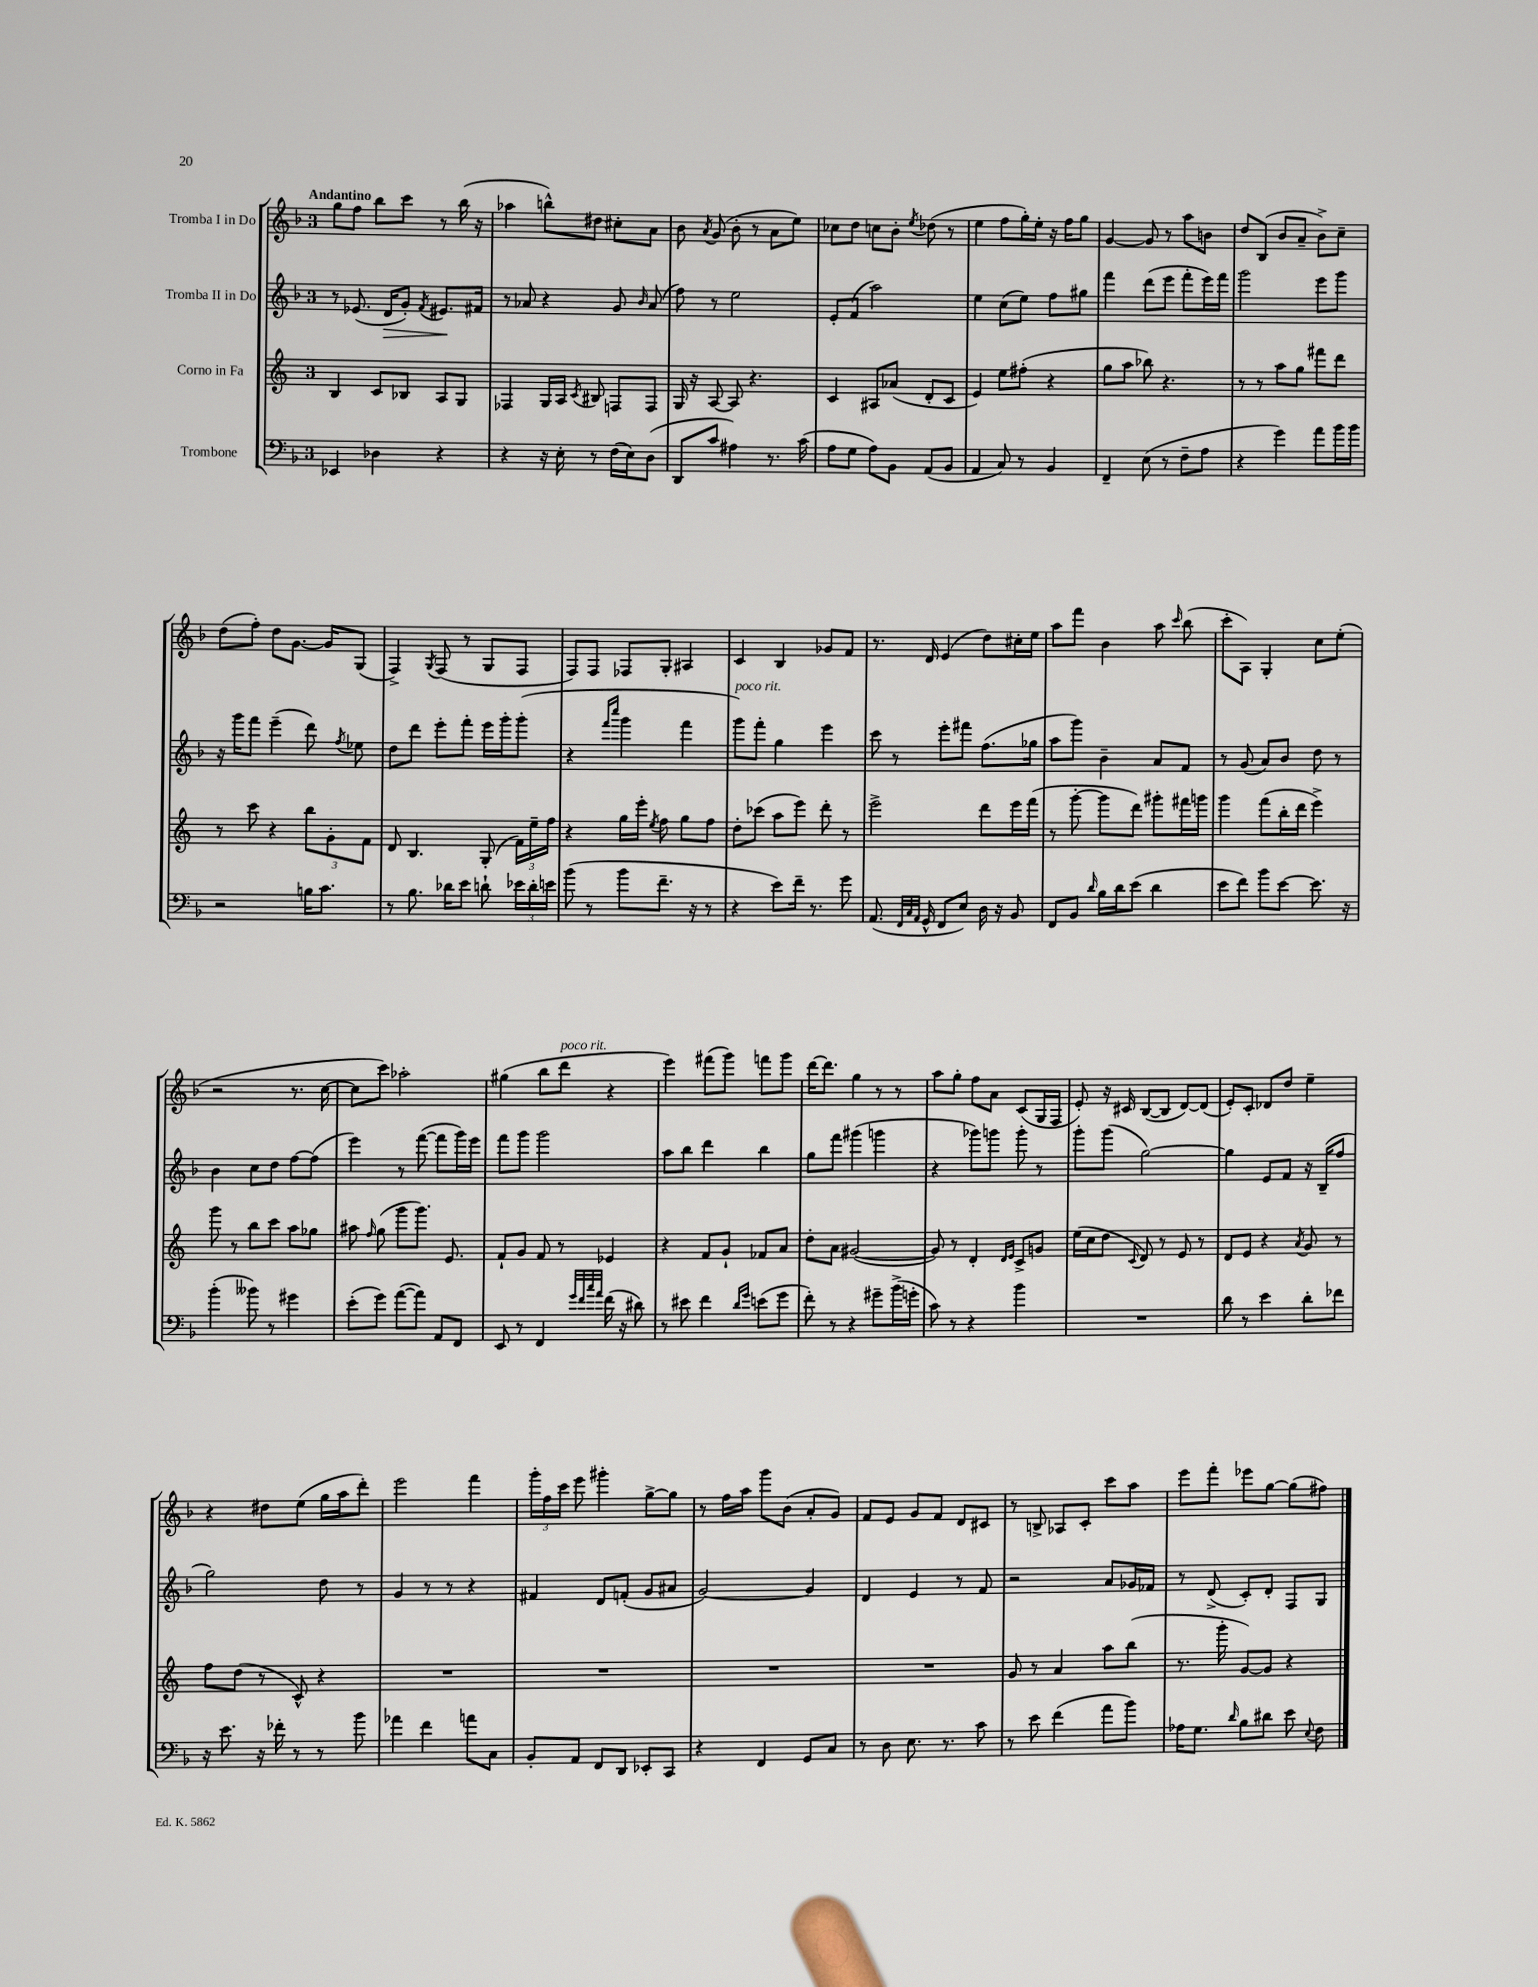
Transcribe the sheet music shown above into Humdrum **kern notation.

**kern	**kern	**kern	**kern
*staff4	*staff3	*staff2	*staff1
*clefF4	*clefG2	*clefG2	*clefG2
*k[b-]	*k[]	*k[b-]	*k[b-]
*M3/4	*M3/4	*M3/4	*M3/4
4EE-	4B	8r	8gg
.	.	(8.e-	8ff
4D-	8c	.	8bb-
.	.	16d	.
.	8B-	8g')	8ccc
.	.	8qf	.
4r	8A	8.e#	8r
.	8G	.	(16bb-
.	.	16f#	16r
=	=	=	=
4r	4F-	8r	4aa-
.	.	8a-	.
16r	16G	4r	8bb^^)
16E'	16A	.	.
.	8qc	.	.
8r	8B#	.	8dd#
(16F	8F	8g	8cc#'
16E)	.	.	.
.	.	16qqb-	.
(8D	8F	(8a-	8a
=	=	=	=
8DD	16G	8ff)	8b-
.	16r	.	.
.	.	.	8qa
8c	[8A	8r	(8g
4A#)	8A]	2ee	8b-'
.	4.r	.	8r
8.r	.	.	8a
.	.	.	8ee)
(16c	.	.	.
=	=	=	=
8A	4c	8e'	8cc-
8G	.	(8f	8dd
8A)	8A#	2aa)	8cc
8BB-	(8a-	.	8b-'
.	.	.	8qee
(8AA	8d'	.	(8dd-
8BB-	8c	.	8r
=	=	=	=
4AA	4e)	4ee	4ee
8C)	8ee	(8cc	8ff
8r	(8ff#'	8ee)	16gg')
.	.	.	16ee'
4BB-	4r	8ff	16r
.	.	.	16ff
.	.	8gg#	8gg
=	=	=	=
4FF~	8gg	4fff	[4g
.	8aa	.	.
(8E	8bb-)	(8ddd	8g]
8r	4.r	8eee	8r
8F~	.	8fff'	8aa
8A	.	16eee)	8b
.	.	16fff	.
=	=	=	=
4r	8r	2ggg	8dd
.	8r	.	(8B-
4g)	8aa	.	8b-
.	8gg	.	8a~
8a	8fff#	8eee	8b-^)
16b-	8ddd	8ggg	8cc~
16b-	.	.	.
=	=	=	=
2r	8r	16r	(8dd
.	.	16ggg	.
.	8ccc	8fff	8ff')
.	4r	(4eee~	8dd
.	.	.	[8.g
16B	12bb	8ddd)	.
8.c	.	.	16g]
.	12g'	.	.
.	.	8qff	.
.	.	8ee-	(8G
.	12f	.	.
=	=	=	=
8r	8d	8dd	4F^)
8.B-	4.B	8ddd	.
.	.	.	8qG
.	.	8eee'	(8F
16d-	.	.	.
8e	.	8fff'	8r
8d`	(8G'	16eee	8G
.	.	16ggg'	.
24e-	24f)	(8ggg'	8F
24d'	24ee~	.	.
24e	24ff	.	.
=	=	=	=
(8b-	4r	4r	8F)
8r	.	.	8F
.	.	16qqfff	.
.	.	16qqcccc	.
8b-	16gg	4ggg	8F-
.	16eee'	.	.
.	8qee	.	.
8.f~	8ff	.	8G'
.	8gg	4fff	4A#
16r	.	.	.
8r	8ff	.	.
=	=	=	=
4r	8dd'	8ggg)	4c
.	(8ccc-	8fff'	.
8e)	8aa	4gg	4B-
16f~	8eee)	.	.
8.r	.	.	.
.	8ddd'	4eee	8g-
8g	8r	.	8f
=	=	=	=
(8.AA	2eee^	8ccc	8.r
.	.	8r	.
32qqFF	.	.	.
32qqC	.	.	.
32qqAA	.	.	.
16GG^^	.	.	16d
8FF	.	8eee'	(4e
8E)	.	8fff#	.
16D	8ddd	(8.ff	8dd)
16r	.	.	.
8BB-	16eee	.	16cc#'
.	(16fff	16gg-	16ee
=	=	=	=
8FF	8r	8aa	8aa
8BB-	[8ggg'	8ggg)	8fff
16qqd	.	.	.
16B-	8ggg]	4b-~	4b-
16d	.	.	.
(8e	8ddd)	.	.
4d	8ggg#'	8a	8aa
.	.	.	16qqccc
.	16fff#	8f	(8bb-
.	16ggg	.	.
=	=	=	=
8e	4ggg	8r	8ccc'
8f)	.	(8g	8A)
8b-	(8fff	8a)	4G'
[8e	16bb'	8b-	.
.	16ddd	.	.
8.e]	4eee^)	8dd	8cc
.	.	8r	(8ee'
16r	.	.	.
=	=	=	=
(4b-'	8ggg	4b-	2r
.	8r	.	.
8b--)	8bb	8cc	.
8r	8ccc	8dd	.
4g#	8aa	[8ff	8.r
.	8gg-	(8ff]	.
.	.	.	[16cc
=	=	=	=
(8e'	8aa#	4eee)	8cc]
.	16qqff	.	.
8g)	(8gg	.	8ccc)
([8a	8ggg	8r	2aa-'
8a])	8.ggg)	([8fff	.
8AA	.	8fff]	.
.	8.e	.	.
8FF	.	16ggg)	.
.	.	16eee	.
=	=	=	=
8EE	8f`	8fff	(4gg#
8r	8g	8ggg	.
4FF	8f	2ggg	8bb-
.	8r	.	8ddd
32qqg	.	.	.
32qqf	.	.	.
32qqcc	.	.	.
32qqa	.	.	.
(16f	4e-	.	4r
16r	.	.	.
8d#)	.	.	.
=	=	=	=
8r	4r	8aa	4eee)
8e#	.	8bb-	.
4f	8f	4ddd	(8fff#
.	8g`	.	8ggg)
16qqd	.	.	.
16qqg	.	.	.
(8e	8f-	4bb-	8fff
8g	8a	.	8ggg
=	=	=	=
8f')	8dd'	8gg	[16ddd
.	.	.	8.ddd]
8r	8a	8fff	.
4r	([2g#	(4ggg#	4gg
8g#~	.	4ggg	8r
(16b-^	.	.	8r
16g'	.	.	.
=	=	=	=
8c)	8g#])	4r	8aa
8r	8r	.	8gg'
4r	4d'	8ggg-)	8ff
.	.	8ggg	8a
.	16qqd	.	.
.	16qqe	.	.
4b-	8c^	8ggg'	(8c
.	8g	8r	16G
.	.	.	16F
=	=	=	=
2.r	(16ee	8ggg'	8e')
.	16cc	.	.
.	8dd	(8ggg	16r
.	.	.	16c#
.	8qqc	.	.
.	8d)	[2gg)	([8B-
.	8r	.	8B-]
.	8e	.	[8d)
.	8r	.	(8d]
=	=	=	=
8d	8d	4gg]	8e')
8r	8e	.	8c'
4e	4r	8e	8d-
.	.	8f	8dd
.	8qa	.	.
8d'	8g	16r	4ee~
.	.	(16B-~	.
8f-	8r	8ff	.
=	=	=	=
16r	8ff	2gg)	4r
8.e	.	.	.
.	(8dd	.	.
16r	8r	.	8dd#
16f-'	.	.	.
8r	8c^^)	.	(8ee
8r	4r	8dd	16gg
.	.	.	16aa
8b-	.	8r	8ddd')
=	=	=	=
4a-	2.r	4g	2eee
4f	.	8r	.
.	.	8r	.
8a	.	4r	4fff
8C	.	.	.
=	=	=	=
8BB-'	2.r	4f#	24ggg'
.	.	.	24ff
.	.	.	24ccc
8AA	.	.	8eee
8FF	.	8d	4ggg#'
8DD	.	(8f'	.
8EE-'	.	8g	[8gg^
8CC	.	8a#	8gg]
=	=	=	=
4r	2.r	[2g)	8r
.	.	.	16ff
.	.	.	16aa
4FF	.	.	8ggg
.	.	.	(8b-
8GG	.	4g]	8a'
8C	.	.	8g)
=	=	=	=
8r	2.r	4d	8f
8D	.	.	8e
8.E	.	4e	8g
.	.	.	8f
8.r	.	.	.
.	.	8r	8d
8c	.	8f	8c#
=	=	=	=
8r	8g	2r	8r
8e	8r	.	8B^
(4f	4a	.	8A-
.	.	.	8c'
8a	8aa	8a	8ccc
8b-)	(8bb	16g-	8aa
.	.	16f-	.
=	=	=	=
16A-	8.r	8r	8eee
8.G	.	.	.
.	.	(8d^	8fff'
.	16ggg'	.	.
16qqd	.	.	.
8B-	[8g)	8c')	8eee-
8d#	8g]	8d'	[8gg
8e	4r	8F	(8gg]
8qqE	.	.	.
8F	.	8G	8ff#)
==	==	==	==
*-	*-	*-	*-
